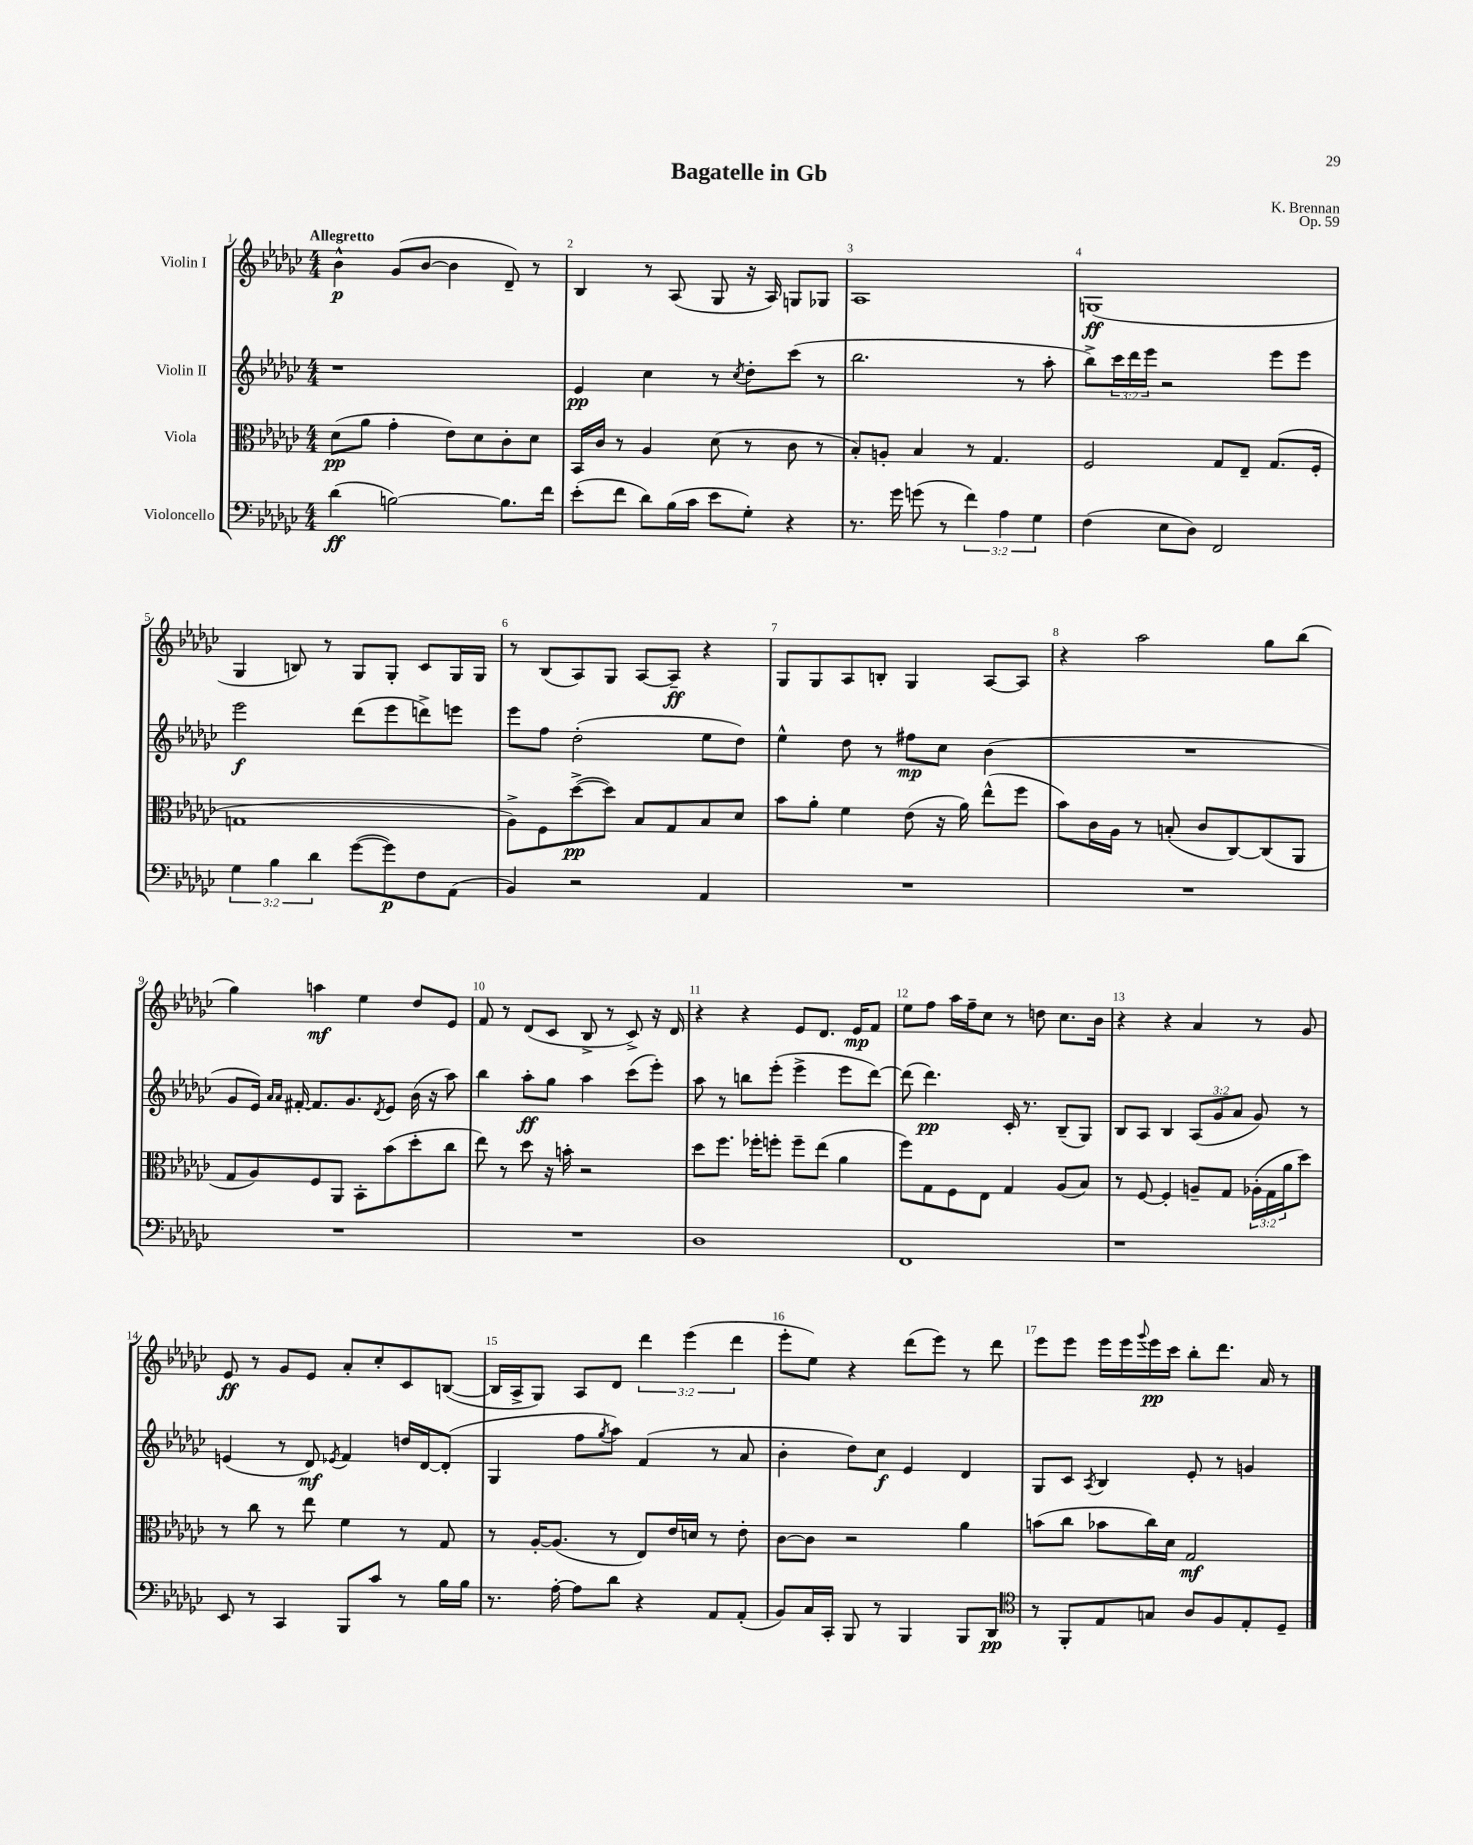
\header { title = "Bagatelle in Gb" composer = "K. Brennan" opus = "Op. 59" }
<<
\new StaffGroup <<
\new Staff = "s0" \with { instrumentName = "Violin I" } {
    \clef treble \key ges \major \numericTimeSignature \time 4/4 \override Staff.TupletNumber.text = #tuplet-number::calc-fraction-text \tempo "Allegretto"
    bes'4-^\p ges'8( bes'8~ bes'4 des'8--) r8 |
    bes4 r8 aes8( ges8 r16 aes16) g8 ges8 |
    aes1 |
    g1\ff( |
    ges4 b8) r8 ges8 ges8-. ces'8 ges16 ges16 |
    r8 bes8( aes8) ges8 aes8~ aes8--\ff r4 |
    ges8 ges8 aes8 b8-. ges4 aes8~ aes8 |
    r4 aes''2 ges''8 bes''8( |
    ges''4) a''4\mf ees''4 des''8 ees'8 |
    f'8 r8 des'8( ces'8 bes8-> r8 ces'8->) r16 des'16 |
    r4 r4 ees'8 des'8. ees'16\mp f'8 |
    ees''8 f''8 aes''16 f''16-- ces''8 r8 d''8 ces''8. bes'16 |
    r4 r4 aes'4 r8 ges'8 |
    ees'8\ff r8 ges'8 ees'8 aes'8-. ces''8-. ces'8 b8~( |
    b16 aes16-> ges8) aes8 des'8 \tuplet 3/2 { des'''4 ees'''4( des'''4 } |
    ees'''8-. ees''8) r4 des'''8( ees'''8) r8 des'''8 |
    ees'''8 ees'''8 ees'''16 ees'''16 \appoggiatura { ges'''8 } ees'''16\pp ces'''16 bes''8-. des'''8. aes'16 r8 \bar "|." |
}
\new Staff = "s1" \with { instrumentName = "Violin II" } {
    \clef treble \key ges \major \numericTimeSignature \time 4/4 \override Staff.TupletNumber.text = #tuplet-number::calc-fraction-text
    r1 |
    ees'4\pp ces''4 r8 \acciaccatura { ces''8 } des''8-. ces'''8( r8 |
    bes''2. r8 aes''8-. |
    bes''8->) \tuplet 3/2 { ces'''16 des'''16 ees'''16 } r2 ees'''8 ees'''8 |
    ees'''2\f des'''8( ees'''8 d'''8->) e'''8 |
    ees'''8 f''8 des''2-.( ees''8 des''8) |
    ees''4-^ des''8 r8 fis''8\mp ces''8 bes'4( |
    R1 |
    ges'8 ees'16) \grace { aes'16 aes'16 } fis'16~-. fis'8. ges'8. \acciaccatura { des'8 } ees'8 bes'16( r16 aes''8) |
    bes''4 aes''8-.\ff ges''8 aes''4 ces'''8( ees'''8-.) |
    aes''8 r8 b''8 ees'''8-.( ees'''4-> ees'''8 des'''8~) |
    des'''8( des'''4.\pp) ces'16-. r8. bes8--( ges8) |
    bes8 aes8 bes4 \tuplet 3/2 { aes8( ges'8 aes'8 } ges'8) r8 |
    e'4( r8 des'8\mf) \acciaccatura { ees'8 } f'4 d''16 des'16~ des'8-.( |
    ges4 f''8 \acciaccatura { ges''8 } aes''8) f'4( r8 aes'8 |
    bes'4-. des''8) ces''8\f ees'4 des'4 |
    ges8 ces'8 \acciaccatura { aes8 } bes4 ees'8-. r8 g'4 \bar "|." |
}
\new Staff = "s2" \with { instrumentName = "Viola" } {
    \clef alto \key ges \major \numericTimeSignature \time 4/4 \override Staff.TupletNumber.text = #tuplet-number::calc-fraction-text
    des'8\pp( aes'8 ges'4-. ees'8) des'8 ces'8-. des'8 |
    bes,16 ces'16 r8 aes4 des'8( r8 ces'8 r8 |
    bes8-.) a8-. bes4 r8 ges4. |
    f2 ges8 ees8-- ges8.( f16-. |
    g1 |
    aes8->) f8 des''8~->\pp( des''8) bes8 ges8 bes8 des'8 |
    bes'8 aes'8-. f'4 ees'8( r16 aes'16) ees''8-^( f''8 |
    bes'8) ces'16 aes16 r8 b8-.( ces'8 ces8~) ces8( aes,8 |
    ges8 aes8) f8 aes,8 bes,8-. bes'8( des''8-. ces''8 |
    ees''8) r8 des''8 r16 b'16-. r2 |
    des''8 f''8. fes''16-. f''8-. f''8-- ees''8( aes'4 |
    f''8) ges8 f8 ees8 ges4 aes8( bes8) |
    r8 f8~ f4-. a8-- ges8 \tuplet 3/2 { aes16-.( ges16 aes'16 } des''8) |
    r8 ces''8 r8 ees''8 f'4 r8 ges8 |
    r8 aes16~-. aes8.( r8 ees8) ees'16 d'16 r8 ees'8-. |
    ces'8~ ces'8 r2 aes'4 |
    b'8( ces''8 bes'8 ces''16) des'16 ges2\mf \bar "|." |
}
\new Staff = "s3" \with { instrumentName = "Violoncello" } {
    \clef bass \key ges \major \numericTimeSignature \time 4/4 \override Staff.TupletNumber.text = #tuplet-number::calc-fraction-text
    des'4\ff( b2~) b8. f'16 |
    ees'8-.( f'8 des'8) bes16( ces'16 ees'8 ges8-.) r4 |
    r8. ges'16 g'8( r8 \tuplet 3/2 { f'4) aes4 ges4 } |
    f4( ees8 des8) f,2 |
    \tuplet 3/2 { ges4 bes4 des'4 } ges'8~( ges'8\p) f8 aes,8( |
    bes,4) r2 aes,4 |
    R1 |
    R1 |
    R1 |
    R1 |
    des1 |
    f,1 |
    r1 |
    ees,8 r8 ces,4 bes,,8 ces'8 r8 bes16 bes16 |
    r8. aes16~-. aes8 des'8 r4 aes,8 aes,8-.( |
    bes,8) ces16 ces,16-. bes,,8 r8 bes,,4 bes,,8 des,8\pp |
    \clef tenor r8 f,8-. ees8 g8 aes8 f8 ees8-. des8-- \bar "|." |
}
>>
>>
\layout { \context { \Score \override BarNumber.break-visibility = ##(#f #t #t) barNumberVisibility = #all-bar-numbers-visible } }
